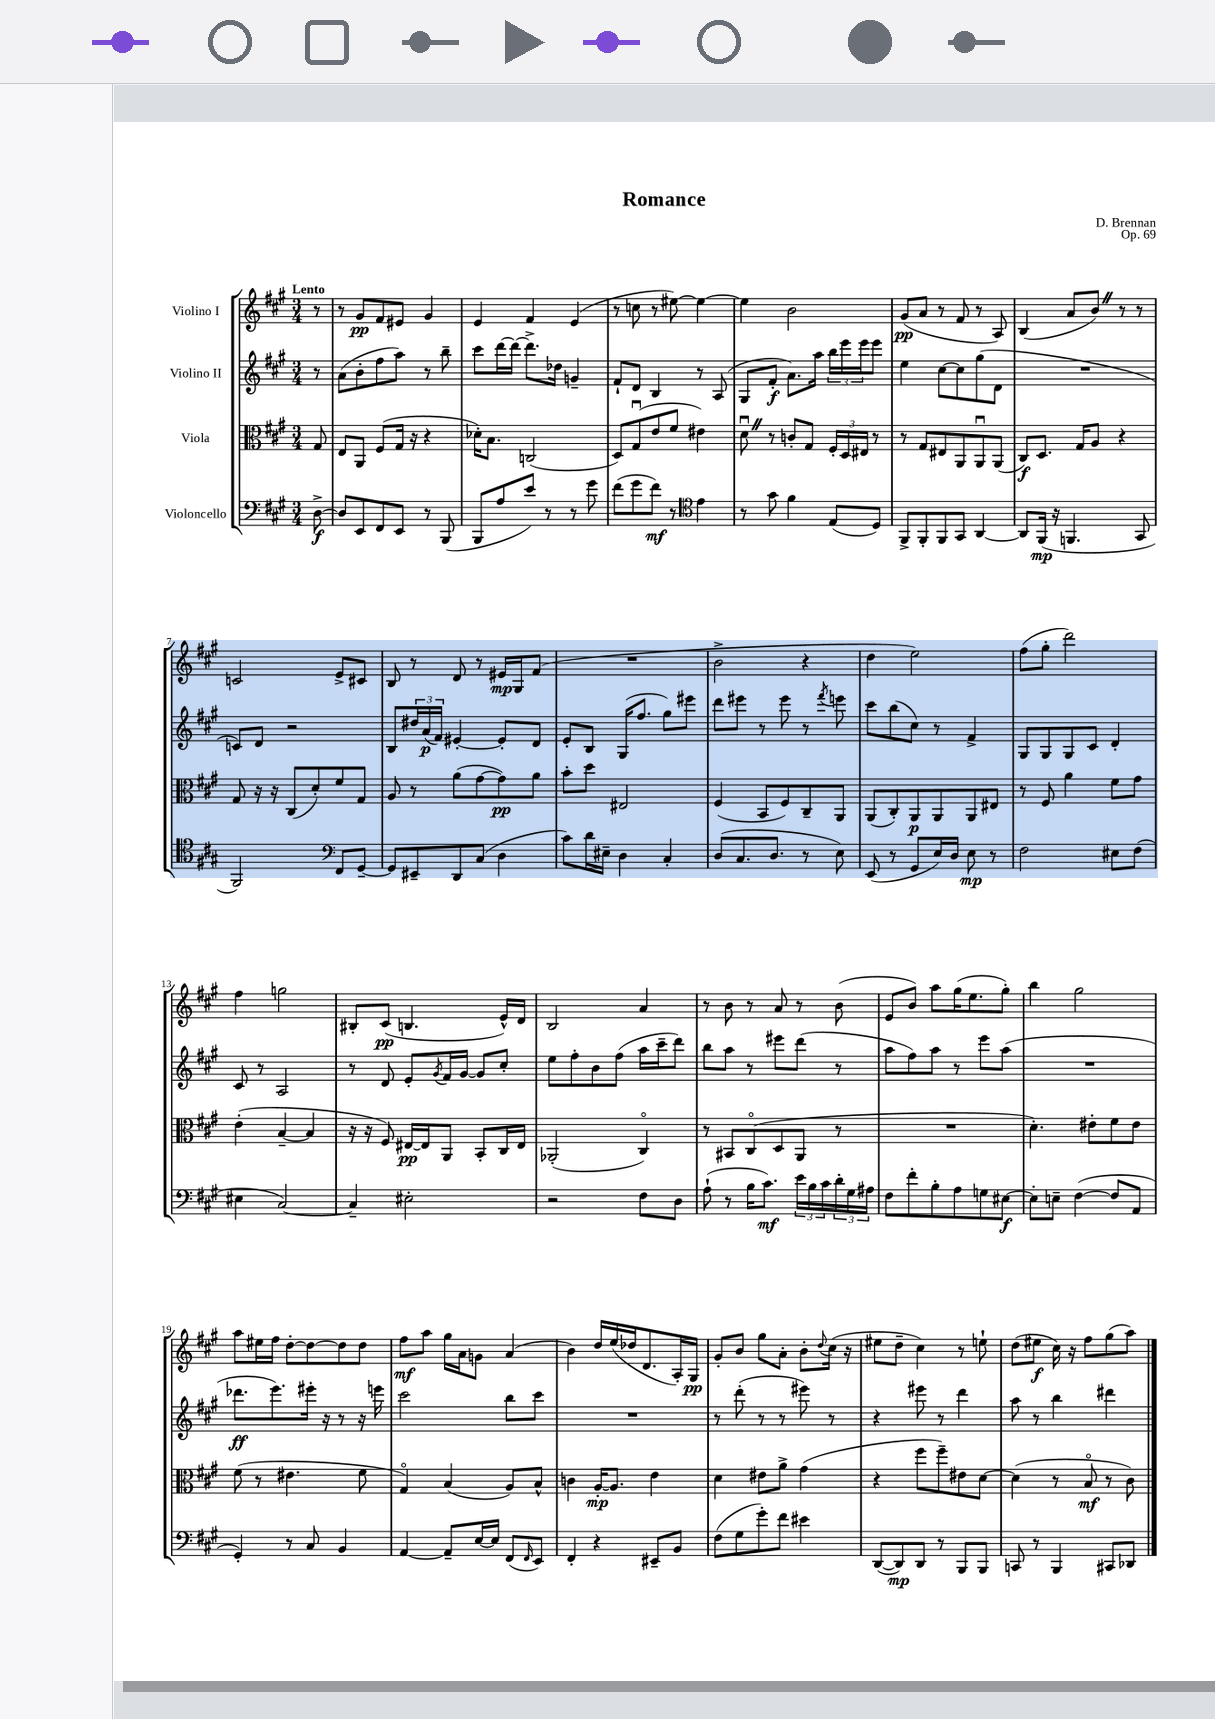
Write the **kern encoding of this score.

**kern	**dynam	**kern	**dynam	**kern	**dynam	**kern	**dynam
*part4	*part4	*part3	*part3	*part2	*part2	*part1	*part1
*staff4	*staff4	*staff3	*staff3	*staff2	*staff2	*staff1	*staff1
*I"Violoncello	*	*I"Viola	*	*I"Violino II	*	*I"Violino I	*
*clefF4	*	*clefC3	*	*clefG2	*	*clefG2	*
*k[f#c#g#]	*	*k[f#c#g#]	*	*k[f#c#g#]	*	*k[f#c#g#]	*
*M3/4	*	*M3/4	*	*M3/4	*	*M3/4	*
=	=	=	=	=	=	=	=
!	!	!	!	!	!	!LO:TX:a:B:t=Lento	!
[8D^\	f	8G#/	.	8r	.	8r	.
=1	=1	=1	=1	=1	=1	=1	=1
8D/L]	.	8E/L	.	(8a\L	.	8r	.
8EE/	.	8AA/J	.	8b'\	.	8g#/L	pp
8FF#/	.	(8F#/L	.	8ff#\	.	8f#/	.
8EE/J	.	16G#/Jk	.	8aa\J)	.	8e#X/J	.
.	.	16r	.	.	.	.	.
8r	.	4r	.	8r	.	4g#/	.
(8BBB/	.	.	.	8bb~\	.	.	.
=2	=2	=2	=2	=2	=2	=2	=2
8BBB/L	.	16d-X'\KL)	.	8ccc#\L	.	4e/	.
.	.	8.B\J	.	.	.	.	.
8A/	.	.	.	[16ddd\L	.	.	.
.	.	.	.	16ddd\JJ_	.	.	.
8e/J)	.	(2Cn/	.	8.ddd^\L]	.	4f#/	.
8r	.	.	.	.	.	.	.
.	.	.	.	16dd-X\Jk	.	.	.
8r	.	.	.	4gn~/	.	(4e/	.
8g#\	.	.	.	.	.	.	.
=3	=3	=3	=3	=3	=3	=3	=3
(8f#\L	.	8D/L)	.	8f#`/L	.	8r	.
8g#\	.	(8G#u/	.	8d/J	.	8ccn\	.
8f#\J)	mf	8e/	.	4B/	.	8r	.
8r	.	8f#/J	.	.	.	[8ee#X\)	.
*clefC4	*	*	*	*	*	*	*
4e\	.	4e#X\)	.	8r	.	4ee#\_	.
.	.	.	.	(8A/	.	.	.
=4	=4	=4	=4	=4	=4	=4	=4
8r	.	8duZ\	.	8G#/L	.	4ee#\]	.
8g#\	.	8r	.	8f#'/J	f	.	.
4f#\	.	8cn'/L	.	8.a\L)	.	2b\	.
.	.	8G#/J	.	.	.	.	.
.	.	.	.	16aa\Jk	.	.	.
(8E/L	.	24F#'/LL	.	24bb\LL	.	.	.
.	.	24D/	.	24eee\	.	.	.
.	.	24E#X/JJ	.	24eee\J	.	.	.
8D/J)	.	8r	.	8eee\J	.	.	.
=5	=5	=5	=5	=5	=5	=5	=5
8FF#^/L	.	8r	.	4ee\	.	(8g#/L	pp
8FF#'/	.	8G#/L	.	.	.	8a/J	.
8FF#/	.	8E#X/	.	[8cc#\L	.	8r	.
8GG#/J	.	8AA/	.	8cc#\]	.	8f#/	.
[4AA/	.	8AAu/	.	(8gg#\	.	8r	.
.	.	(8AA/J	.	8d\J	.	8A/)	.
=6	=6	=6	=6	=6	=6	=6	=6
8AA/L]	.	8C#/L)	f	2.r	.	(4B/	.
(16FF#/Jk	mp	8.D/J	.	.	.	.	.
16r	.	.	.	.	.	.	.
4.FFn/	.	.	.	.	.	8a/L	.
.	.	16G#/KL	.	.	.	.	.
.	.	8A/J	.	.	.	8bZ/J)	.
.	.	4r	.	.	.	8r	.
8GG#/	.	.	.	.	.	8r	.
!!LO:LB:g=z
=7	=7	=7	=7	=7	=7	=7	=7
2FF#/)	.	8G#/	.	8cn/L)	.	2cn/	.
.	.	16r	.	8d/J	.	.	.
.	.	16r	.	.	.	.	.
.	.	(8C#/L	.	2r	.	.	.
.	.	8d'/)	.	.	.	.	.
*clefF4	*	*	*	*	*	*	*
8FF#/L	.	8f#/	.	.	.	8e^/L	.
[8GG#~/J	.	8G#/J	.	.	.	8c#X/J	.
=8	=8	=8	=8	=8	=8	=8	=8
8GG#/L]	.	8A/	.	8B/L	.	8B/	.
8EE#X~/	.	8r	.	24dd#X/L	.	8r	.
.	.	.	.	(24a/	p	.	.
.	.	.	.	24f#/JJ)	.	.	.
8DD/	.	(8a\L	.	[4e#X'/	.	8d/	.
(8C#/J	.	[8g#\	.	.	.	8r	.
4D\	.	8g#\])	pp	8e#'/L]	.	16e#X/LL	mp
.	.	.	.	.	.	16G#/J	.
.	.	8a\J	.	8d/J	.	(8f#/J	.
=9	=9	=9	=9	=9	=9	=9	=9
8c#\L)	.	8b'\L	.	8e'/L	.	2.r	.
16d\L	.	8dd\J	.	8B/J	.	.	.
16E#X~\JJ	.	.	.	.	.	.	.
4D\	.	2E#X/	.	(16G#/KL	.	.	.
.	.	.	.	8.ff#/J	.	.	.
4C#'/	.	.	.	8gg#\L)	.	.	.
.	.	.	.	8eee#X\J	.	.	.
=10	=10	=10	=10	=10	=10	=10	=10
(8D/L	.	(4F#/	.	8ddd\L	.	2b^\	.
8.C#/	.	.	.	8eee#X\J	.	.	.
.	.	8BB/L	.	8r	.	.	.
8.D/J	.	.	.	.	.	.	.
.	.	8F#/)	.	8eee#\	.	.	.
8r	.	8C#~/	.	8r	.	4r	.
.	.	.	.	8qfff#/	.	.	.
8E\)	.	8AA/J	.	8eeen\	.	.	.
=11	=11	=11	=11	=11	=11	=11	=11
(8EE/	.	(8AA/L	.	8ccc#\L	.	4dd\	.
8r	.	8C#'/)	.	(8bb\	.	.	.
8GG#/L	.	8AA/	p	8cc#\J)	.	2ee\)	.
16E/L)	.	8AA/	.	8r	.	.	.
16D/JJ	.	.	.	.	.	.	.
8E\	mp	8AA/	.	4f#^/	.	.	.
8r	.	8E#X/J	.	.	.	.	.
=12	=12	=12	=12	=12	=12	=12	=12
2F#\	.	8r	.	8G#/L	.	(8ff#\L	.
.	.	8F#/	.	8G#/	.	8gg#'\J	.
.	.	4a\	.	8G#/	.	2ddd\)	.
.	.	.	.	8c#/J	.	.	.
8E#X\L	.	8f#\L	.	4d'/	.	.	.
(8F#\J	.	8g#\J	.	.	.	.	.
!!LO:LB:g=z
=13	=13	=13	=13	=13	=13	=13	=13
4E#X\	.	(4e'\	.	8c#/	.	4ff#\	.
.	.	.	.	8r	.	.	.
[2C#/)	.	[4B~/	.	2A/	.	2ggn\	.
.	.	4B/]	.	.	.	.	.
=14	=14	=14	=14	=14	=14	=14	=14
4C#~/]	.	16r	.	8r	.	8B#X'/L	.
.	.	16r	.	.	.	.	.
.	.	8F#/)	.	8d/	.	(8c#/J	pp
2E#X'\	.	[16E#X/LL	pp	8e'/L	.	4.Bn/	.
.	.	16E#/J]	.	.	.	.	.
.	.	.	.	8qg#/	.	.	.
.	.	8AA/J	.	16f#/L	.	.	.
.	.	.	.	[16g#/JJ	.	.	.
.	.	8BB'/L	.	8g#/L]	.	.	.
.	.	16C#/L	.	8cc#'/J	.	16e^^/LL)	.
.	.	16E#/JJ	.	.	.	16d/JJ	.
=15	=15	=15	=15	=15	=15	=15	=15
2r	.	(2AA-X'/	.	8ee\L	.	2B/	.
.	.	.	.	8ff#'\	.	.	.
.	.	.	.	8b\	.	.	.
.	.	.	.	(8ff#\J	.	.	.
8F#\L	.	4C#/)	.	16aa\LL	.	4a/	.
.	.	.	.	16ccc#~\J	.	.	.
8D\J	.	.	.	8ddd\J)	.	.	.
=16	=16	=16	=16	=16	=16	=16	=16
(8A`\	.	8r	.	8bb\L	.	8r	.
8r	.	8BB#X/L	.	8aa\J	.	8b\	.
16B\KL	.	(8C#/	.	8r	.	8r	.
8.c#\J)	mf	.	.	.	.	.	.
.	.	8D/	.	8eee#X\L	.	8a/	.
24e\LL	.	8AA/J	.	(8ddd\J	.	8r	.
24B\	.	.	.	.	.	.	.
24c#\	.	.	.	.	.	.	.
24d'\	.	8r	.	8r	.	(8b\	.
24G#\	.	.	.	.	.	.	.
24A#X\JJ	.	.	.	.	.	.	.
=17	=17	=17	=17	=17	=17	=17	=17
8F#\L	.	2.r	.	8aa\L	.	8e/L	.
8f#'\	.	.	.	8ff#\)	.	8b/J)	.
8B'\	.	.	.	8aa\J	.	8aa\L	.
8A\	.	.	.	8r	.	(16gg#\K	.
.	.	.	.	.	.	8.ee\	.
8Gn\	.	.	.	8eee\L	.	.	.
[8E#X\J	f	.	.	(8aa\J	.	8gg#'\J)	.
=18	=18	=18	=18	=18	=18	=18	=18
8E#'\L]	.	4.d'\)	.	2.r	.	4bb\	.
8En~\J	.	.	.	.	.	.	.
([4F#\	.	.	.	.	.	2gg#\	.
.	.	8e#X'\L	.	.	.	.	.
8F#/L]	.	8f#\	.	.	.	.	.
8AA/J	.	8e#\J	.	.	.	.	.
!!LO:LB:g=z
=19	=19	=19	=19	=19	=19	=19	=19
4GG#'/)	.	(8f#\	.	8.ddd-X\L	ff	8aa\L	.
.	.	8r	.	.	.	16ee#X\L	.
.	.	.	.	8.eee\)	.	16ff#\JJ	.
8r	.	4.e#X\	.	.	.	[8dd'\L	.
8C#/	.	.	.	16eee#X'\Jk	.	8dd\_	.
.	.	.	.	16r	.	.	.
4BB/	.	.	.	8r	.	8dd\]	.
.	.	8f#\	.	16r	.	8dd\J	.
.	.	.	.	16eeen\	.	.	.
=20	=20	=20	=20	=20	=20	=20	=20
[4AA/	.	4G#/)	.	2ccc#\	.	8ff#\L	mf
.	.	.	.	.	.	8aa\J	.
8AA~/L]	.	(4B/	.	.	.	16gg#\LL	.
.	.	.	.	.	.	16a\J	.
[16E/L	.	.	.	.	.	8gn\J	.
16E/JJ]	.	.	.	.	.	.	.
(8FF#/L	.	8A/L)	.	8bb\L	.	(4a/	.
16qqFF#/	.	.	.	.	.	.	.
8EE/J)	.	8B^^/J	.	8ccc#\J	.	.	.
=21	=21	=21	=21	=21	=21	=21	=21
4FF#'/	.	4cn\	.	2.r	.	4b\)	.
4r	.	[16A'/KL	mp	.	.	16dd/LL	.
.	.	8.A/J]	.	.	.	(16ee/	.
.	.	.	.	.	.	16dd-X/J	.
.	.	.	.	.	.	8.d/	.
8EE#X~/L	.	4e\	.	.	.	.	.
8BB/J	.	.	.	.	.	16A'/L)	.
.	.	.	.	.	.	16G#/JJ	pp
=22	=22	=22	=22	=22	=22	=22	=22
(8F#\L	.	4d\	.	8r	.	8g#'/L	.
8G#\	.	.	.	(8ddd'\	.	8b/J	.
8g#'\)	.	8e#X\L	.	8r	.	8gg#\L	.
8f#\J	.	8a^\J	.	8r	.	8a'\J	.
4e#X\	.	(4g#\	.	8eee#X\)	.	8b'\L	.
.	.	.	.	.	.	8qqdd/	.
.	.	.	.	8r	.	(16cc#\Jk	.
.	.	.	.	.	.	16r	.
=23	=23	=23	=23	=23	=23	=23	=23
([8DD/L	.	4r	.	4r	.	8ee#X\L	.
8DD/])	mp	.	.	.	.	8dd~\J	.
8DD/J	.	8ff#\L	.	8eee#X\	.	4cc#\)	.
8r	.	8ff#~\)	.	8r	.	.	.
8BBB/L	.	8e#X\	.	4ddd\	.	8r	.
8BBB/J	.	[8d\J	.	.	.	8een`\	.
=24	=24	=24	=24	=24	=24	=24	=24
8CCn/	.	(4d\]	.	8aa\	.	(8dd\L	.
8r	.	.	.	8r	.	8ee#X\J	f
4BBB/	.	8r	.	4bb\	.	16cc#\)	.
.	.	.	.	.	.	16r	.
.	.	8B/	mf	.	.	8ff#\L	.
8CC#X/L	.	8r	.	4ddd#X\	.	(8gg#\	.
8DD-X/J	.	8c#\)	.	.	.	8aa\J)	.
==	==	==	==	==	==	==	==
*-	*-	*-	*-	*-	*-	*-	*-
